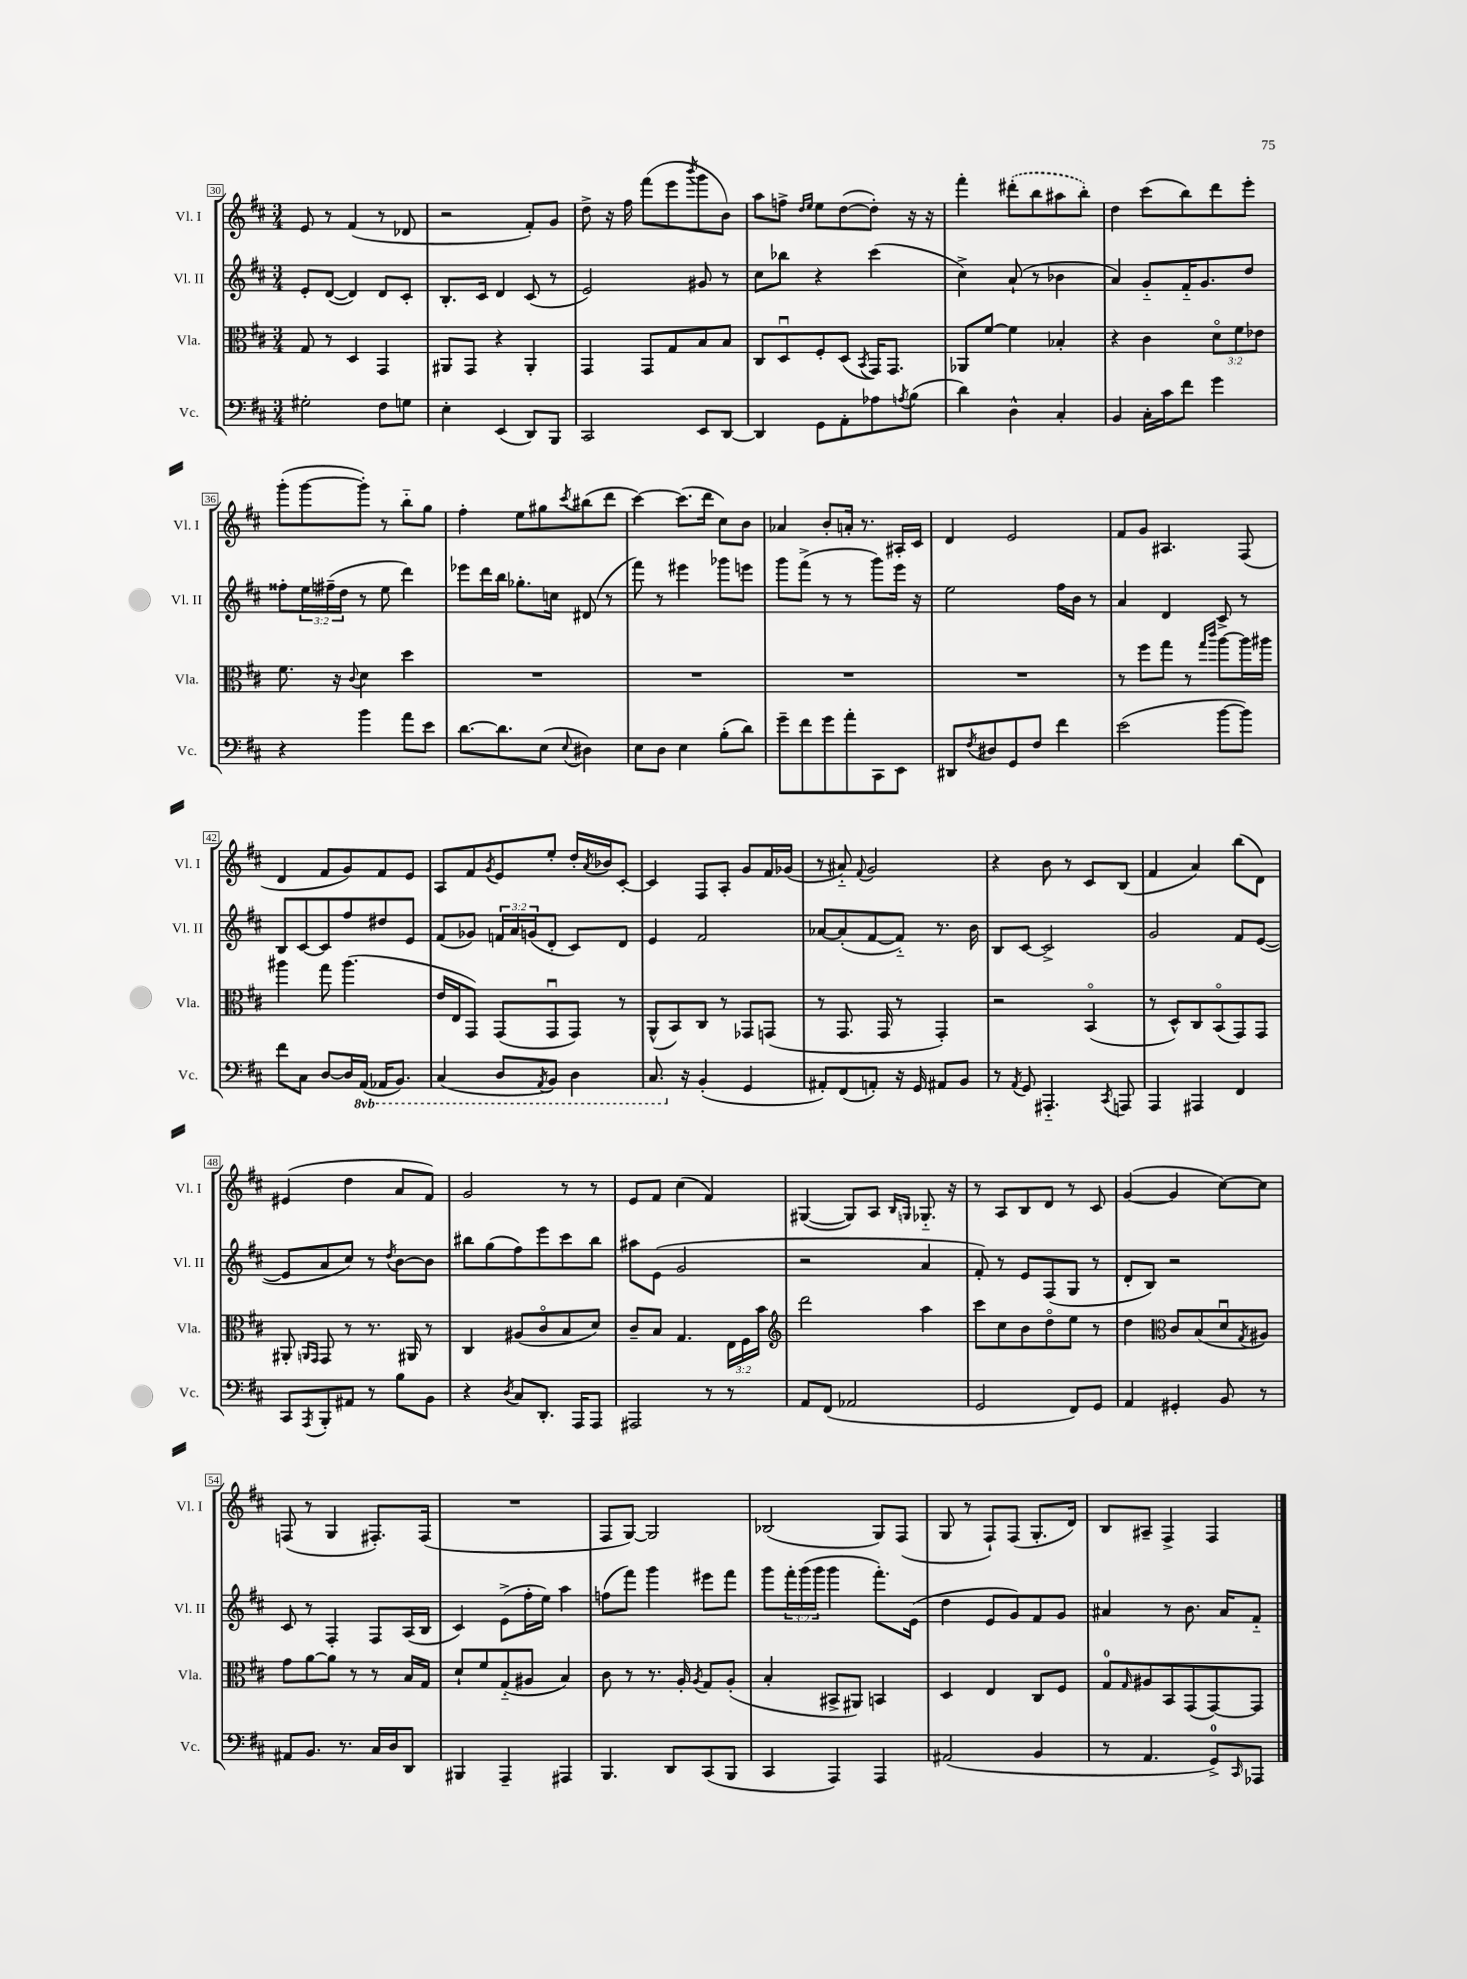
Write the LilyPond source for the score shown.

<<
\new StaffGroup <<
\new Staff = "s0" \with { instrumentName = "Vl. I" shortInstrumentName = "Vl. I" } {
    \clef treble \key d \major \numericTimeSignature \time 3/4
    e'8 r8 fis'4( r8 des'8 |
    r2 fis'8-.) g'8 |
    d''8-> r16 fis''16 fis'''8( e'''8 \acciaccatura { b'''8 } g'''8 b'8) |
    a''8 f''8-> \grace { d''16 e''16 } e''8 d''8~( d''8-.) r16 r16 |
    fis'''4-. \once \slurDashed dis'''8-.( b''8 ais''8 b''8-.) |
    d''4 cis'''8( b''8) d'''8 e'''8-. |
    g'''8-.( g'''8~ g'''8-.) r8 b''8-_ g''8 |
    fis''4-. e''8 gis''8 \acciaccatura { cis'''8 } bis''8( d'''8 |
    cis'''4~) cis'''8.( d'''16 cis''8) b'8 |
    aes'4 b'8-. a'16-. r8. ais16-. cis'16 |
    d'4 e'2 |
    fis'8 g'8 ais4. fis8( |
    d'4 fis'8 g'8) fis'8 e'8 |
    a8 fis'8 \acciaccatura { g'8 } e'8 e''8-. d''16-. \acciaccatura { a'8 } bes'16 cis'8~-. |
    cis'4 fis8 a8-. g'8 fis'16 ges'16( |
    r8 ais'8-_) \appoggiatura { fis'8 } g'2 |
    r4 b'8 r8 cis'8 b8( |
    fis'4 a'4) b''8( d'8) |
    eis'4( d''4 a'8 fis'8) |
    g'2 r8 r8 |
    e'8 fis'8 cis''4( fis'4) |
    gis4~( gis8) a8 \grace { b16 g16 } ges8.-_ r16 |
    r8 a8 b8 d'8 r8 cis'8 |
    g'4~( g'4 cis''8~) cis''8 |
    f8( r8 g4 fis8.-.) fis16( |
    R2. |
    fis8 g8~) g2 |
    bes2( g8) fis8( |
    g8 r8 fis8-!) fis8( g8.-. d'16) |
    b8 ais8-- fis4-> fis4 \bar "|." |
}
\new Staff = "s1" \with { instrumentName = "Vl. II" shortInstrumentName = "Vl. II" } {
    \clef treble \key d \major \numericTimeSignature \time 3/4 \override Staff.TupletNumber.text = #tuplet-number::calc-fraction-text
    e'8-. d'8~( d'4) d'8 cis'8-. |
    b8.-. cis'16 d'4 cis'8( r8 |
    e'2) gis'8 r8 |
    cis''8 bes''8 r4 cis'''4( |
    cis''4->) a'8-!( r8 bes'4 |
    a'4) g'8-_ fis'16-_ g'8. d''8 |
    fisis''8-. \tuplet 3/2 { e''16 fis''16--( d''16 } r8 e''8 d'''4) |
    ees'''8 d'''16 b''16 ges''8.-. c''16 dis'8( r8 |
    fis'''8) r8 eis'''4 ges'''8 e'''8 |
    g'''8 fis'''8->( r8 r8 g'''8) e'''16 r16 |
    e''2 fis''16 b'16 r8 |
    a'4 d'4 cis'8-> r8 |
    b8 cis'8~ cis'8 fis''8 dis''8 e'8 |
    fis'8( ges'8) \tuplet 3/2 { f'16 a'16 g'16( } d'8-. cis'8) d'8 |
    e'4 fis'2 |
    aes'8~ aes'8-.( fis'8~ fis'8-_) r8. b'16 |
    b8 cis'8~ cis'2-> |
    g'2 fis'8 e'8~( |
    e'8 a'8 cis''8) r8 \acciaccatura { d''8 } b'8~ b'8 |
    bis''8 g''8( fis''8) e'''8 cis'''8 bis''8 |
    ais''8 e'8( g'2 |
    r2 a'4 |
    fis'8-.) r8 e'8 fis8( g8 r8 |
    d'8-. b8) r2 |
    cis'8 r8 fis4-. fis8 a16( b16 |
    cis'4) e'8->( fis''16-. e''16) a''4 |
    f''8( fis'''8) g'''4 eis'''8 fis'''8 |
    g'''8 \tuplet 3/2 { fis'''16-. g'''16( g'''16 } g'''4 fis'''8.-.) e'16( |
    d''4 e'8 g'8) fis'8 g'8 |
    ais'4 r8 b'8. ais'16 fis'8-_ \bar "|." |
}
\new Staff = "s2" \with { instrumentName = "Vla." shortInstrumentName = "Vla." } {
    \clef alto \key d \major \numericTimeSignature \time 3/4 \override Staff.TupletNumber.text = #tuplet-number::calc-fraction-text
    g8 r8 d4 g,4 |
    ais,8 g,8 r4 ais,4-. |
    g,4 g,8 g8 b8 b8 |
    cis8 d8\downbow fis8-. d8( \acciaccatura { b,8 } g,16) g,8. |
    aes,8 fis'8~ fis'4 bes4-. |
    r4 cis'4 \tuplet 3/2 { d'8\flageolet fis'8 ees'8 } |
    fis'8. r16 \appoggiatura { cis'8 } d'4 d''4 |
    R2. |
    R2. |
    R2. |
    R2. |
    r8 fis''8 g''8 r8 \grace { g''16 cis'''16 } a''8~ a''16 ais''16 |
    ais''4 g''8 ais''4.( |
    e'16 e16 g,8) g,8( g,8\downbow g,8) r8 |
    a,8-^( b,8) cis8 r8 ges,8 g,8( |
    r8 g,8. g,16 r8 g,4-.) |
    r2 b,4\flageolet( |
    r8 d8-^) cis8 b,8\flageolet( g,8) g,8 |
    ais,8-. \grace { a,16 g,16 } g,8 r8 r8. ais,16 r8 |
    cis4 ais8( cis'8\flageolet b8 d'8) |
    cis'8-- b8 g4. \tuplet 3/2 { e16 fis16 b'16 } |
    \clef treble d'''2 a''4 |
    cis'''8 cis''8 b'8 d''8\flageolet e''8 r8 |
    d''4 \clef alto cis'8 b8( d'8\downbow \acciaccatura { g8 } ais8) |
    g'8 a'8~ a'8 r8 r8 b16 g16 |
    d'8-! fis'8 g8-_( ais8 b4) |
    cis'8 r8 r8. a16-. \acciaccatura { a8 } g8 a8-.( |
    b4-. bis,8-> ais,8) b,4 |
    d4 e4 cis8 fis8 |
    g8-0 \grace { g16 } ais8 b,8 g,8( g,8~) g,8 \bar "|." |
}
\new Staff = "s3" \with { instrumentName = "Vc." shortInstrumentName = "Vc." } {
    \clef bass \key d \major \numericTimeSignature \time 3/4 \set Staff.ottavationMarkups = #ottavation-simple-ordinals
    gis2-. fis8 g8 |
    e4-. e,4( d,8) b,,8 |
    cis,2 e,8 d,8~ |
    d,4 g,8 a,8-. aes8 \acciaccatura { a8 } b8( |
    d'4) d4-^ cis4-. |
    b,4 cis16-. cis'16 fis'8 g'4 |
    r4 b'4 a'8 e'8 |
    d'8.~ d'8. e8( \appoggiatura { e8 } dis4) |
    e8 d8 e4 b8-.( d'8) |
    g'8-- fis'8 g'8 a'8-. cis,8 e,8 |
    dis,8 \acciaccatura { fis8 } dis8 g,8 fis8 fis'4 |
    e'2( b'8~ b'8) |
    fis'8 cis8 d8~ d16 \ottava #-1 a,,16( aes,,16 b,,8.) |
    cis,4( d,8 \acciaccatura { a,,8 } b,,8) d,4 |
    cis,8. \ottava #0 r16 b,4-.( g,4 |
    ais,8-.) fis,8( a,8-.) r16 g,16 ais,8 b,8 |
    r8 \acciaccatura { a,8 } g,8 ais,,4.-_ \acciaccatura { cis,8 } a,,8 |
    a,,4 ais,,4 fis,4 |
    cis,8 \acciaccatura { a,,8 } b,,8-. ais,8 r8 b8 b,8 |
    r4 \acciaccatura { d8 } cis8 d,8.-. a,,16 a,,8 |
    ais,,2 r8 r8 |
    a,8 fis,8( aes,2 |
    g,2 fis,8) g,8 |
    a,4 gis,4-. b,8 r8 |
    ais,8 b,8. r8. cis16 d16 d,8 |
    bis,,4 a,,4-- ais,,4 |
    b,,4. d,8 cis,8( b,,8 |
    cis,4 a,,4) a,,4 |
    ais,2( b,4 |
    r8 a,4. g,8-0->) \grace { cis,16 } aes,,8 \bar "|." |
}
>>
>>
\layout { \context { \Score currentBarNumber = #30 \override BarNumber.stencil = #(make-stencil-boxer 0.1 0.3 ly:text-interface::print) } }
